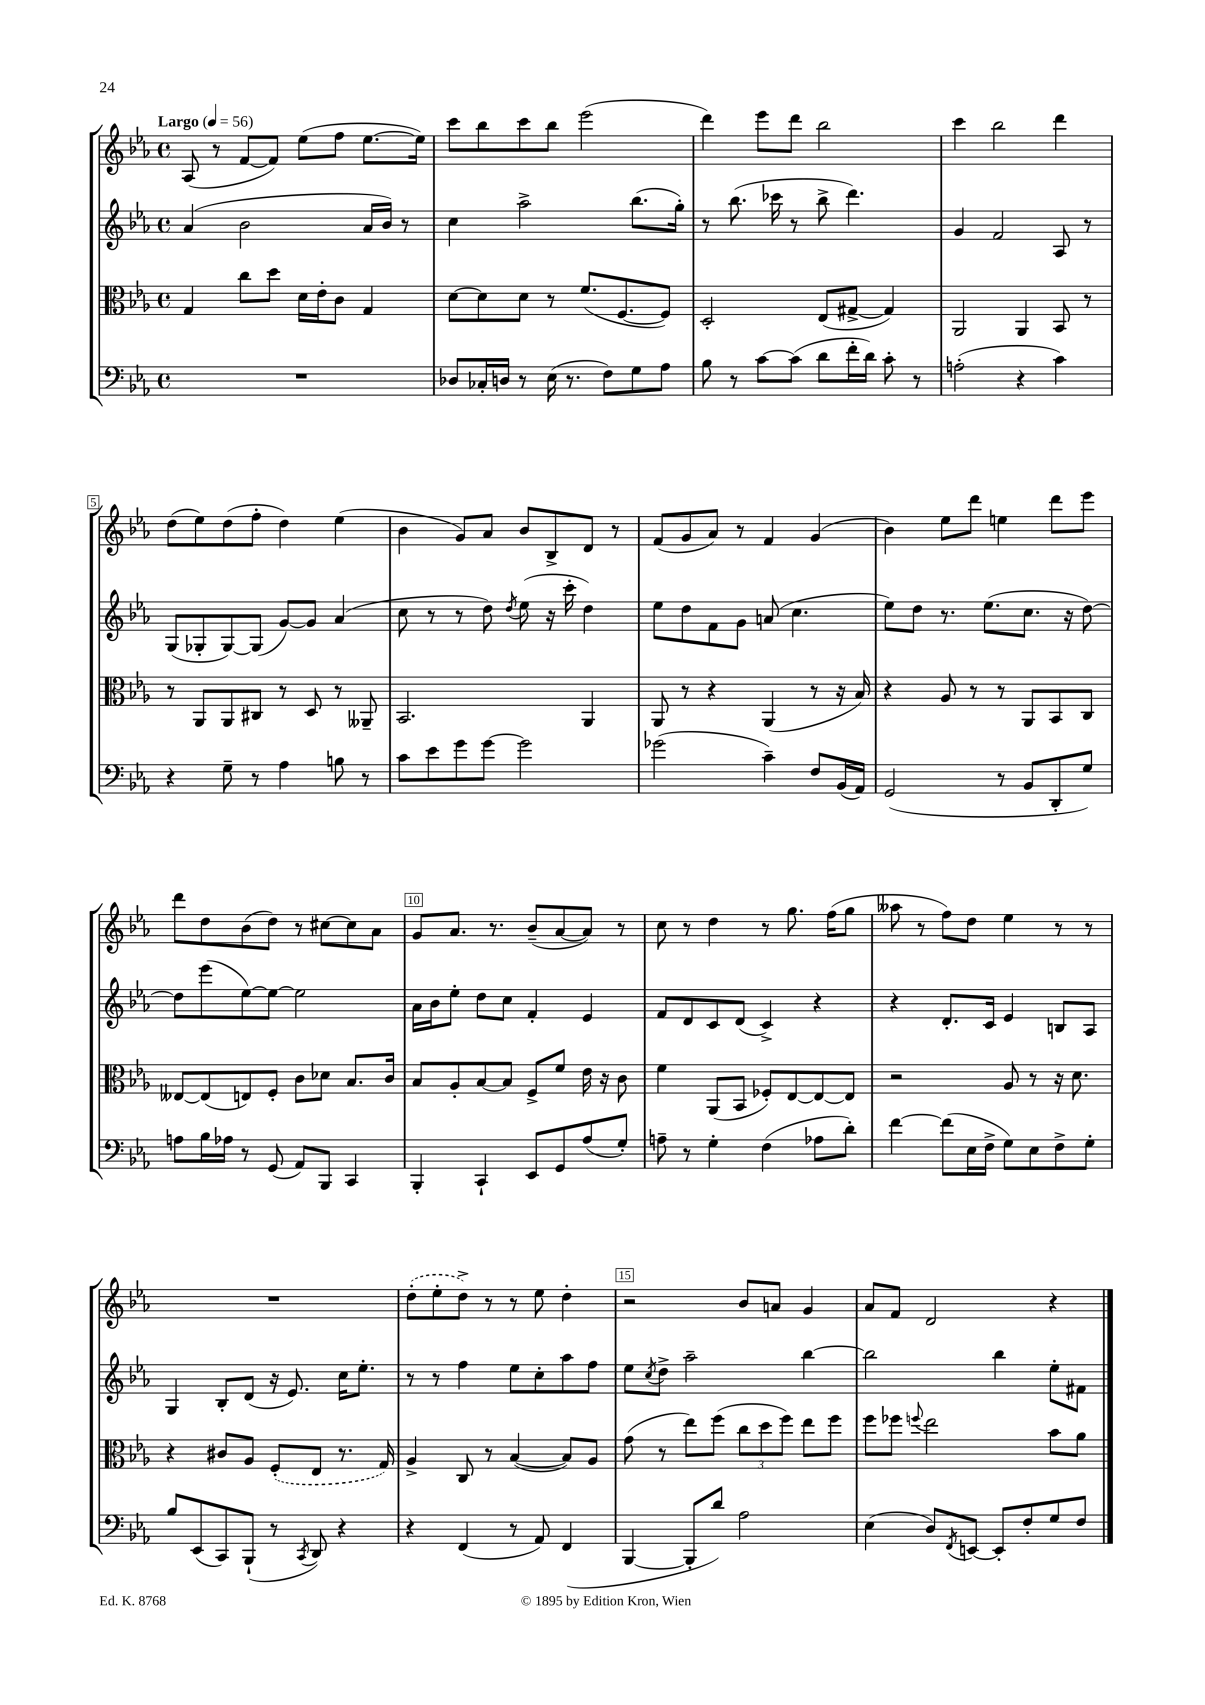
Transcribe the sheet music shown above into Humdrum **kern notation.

**kern	**kern	**kern	**kern
*part4	*part3	*part2	*part1
*staff4	*staff3	*staff2	*staff1
*clefF4	*clefC3	*clefG2	*clefG2
*k[b-e-a-]	*k[b-e-a-]	*k[b-e-a-]	*k[b-e-a-]
*M4/4	*M4/4	*M4/4	*M4/4
*met(c)	*met(c)	*met(c)	*met(c)
*MM56	*MM56	*MM56	*MM56
=1	=1	=1	=1
!	!	!	!LO:TX:a:B:t=Largo
1r	4G/	(4a-/	(8A-/
.	.	.	8r
.	8cc\L	2b-\	[8f/L
.	8dd\J	.	8f/J])
.	16d\LL	.	(8ee-\L
.	16e-'\J	.	.
.	8c\J	.	8ff\J
.	4G/	16a-/LL	[8.ee-\L
.	.	16b-/JJ)	.
.	.	8r	.
.	.	.	16ee-\Jk])
=2	=2	=2	=2
8D-X/L	[8d\L	4cc\	8ccc\L
16C-X'/L	8d\]	.	8bb-\
16Dn/JJ	.	.	.
8r	8d\J	2aa-^\	8ccc\
(16E-\	8r	.	8bb-\J
8.r	.	.	.
.	(8.f/L	.	(2eee-\
8F\L)	.	.	.
.	[8.F/	.	.
8G\	.	(8.bb-\L	.
8A-\J	8F/J])	.	.
.	.	16gg'\Jk)	.
=3	=3	=3	=3
8B-\	2D'/	8r	4ddd\)
8r	.	(8.bb-\	.
[8c\L	.	.	8eee-\L
.	.	16ccc-X\	.
(8c\J]	.	8r	8ddd\J
8d\L	(8E-/L	8bb-^\	2bb-\
16f'\L	[8G#X^/J	4.ddd\)	.
16d\JJ)	.	.	.
8c'\	4G#/])	.	.
8r	.	.	.
=4	=4	=4	=4
(2An'\	2AA-/	4g/	4ccc\
.	.	2f/	2bb-\
4r	4AA-/	.	.
4c\)	8BB-/	8A-/	4ddd\
.	8r	8r	.
!!LO:LB:g=z
=5	=5	=5	=5
4r	8r	(8G/L	(8dd\L
.	8AA-/L	8G-X'/	8ee-\)
8G~\	8AA-/	[8G-/)	(8dd\
8r	8C#X/J	(8G-/J]	8ff'\J
4A-\	8r	[8g/L)	4dd\)
.	8D/	8g/J]	.
8Bn\	8r	(4a-/	(4ee-\
8r	8AA--X~/	.	.
=6	=6	=6	=6
8c\L	2.BB-/	8cc\	4b-\
8e-\	.	8r	.
8g\	.	8r	8g/L)
[8g\J	.	8dd\)	8a-/J
.	.	8qdd/	.
2g\]	.	(8ee-\	8b-/L
.	.	16r	8B-^/
.	.	16ccc'\	.
.	4AA-/	4dd\)	8d/J
.	.	.	8r
=7	=7	=7	=7
(2g-X\	8AA-/	8ee-\L	(8f/L
.	8r	8dd\	8g/
.	4r	8f\	8a-/J)
.	.	8g\J	8r
4c~\)	(4AA-/	(8an/	4f/
.	.	4.cc\	.
8F/L	8r	.	(4g/
(16BB-/L	16r	.	.
16AA-/JJ)	16B-/)	.	.
=8	=8	=8	=8
(2GG/	4r	8ee-\L)	4b-\)
.	.	8dd\J	.
.	8A-/	8.r	8ee-\L
.	8r	.	8ddd\J
.	.	(8.ee-\L	.
8r	8r	.	4een\
8BB-/L	8AA-/L	8.cc\J	.
8DD'/	8BB-/	.	8ddd\L
.	.	16r	.
8G/J)	8C/J	[8dd\)	8eee-\J
!!LO:LB:g=z
=9	=9	=9	=9
8An\L	[8E--X/L	8dd\L]	8ddd\L
16B-\L	(8E--/]	(8eee-\	8dd\
16A-X\JJ	.	.	.
8r	8En/)	[8ee-\)	(8b-\
(8GG/	8F'/J	8ee-\J_	8dd\J)
8AA-/L)	8c\L	2ee-\]	8r
8BBB-/J	8d-X\J	.	[8cc#X\L
4CC/	8.B-/L	.	8cc#\]
.	.	.	8a-\J
.	16c/Jk	.	.
=10	=10	=10	=10
4BBB-'/	8B-/L	16a-\LL	8g/L
.	.	16b-\J	.
.	8A-'/	8ee-'\J	8.a-/J
4CC`/	[8B-/	8dd\L	.
.	.	.	8.r
.	8B-/J]	8cc\J	.
8EE-/L	8F^/L	4f'/	(8b-~/L
8GG/	8f/J	.	[8a-/
(8A-/	16e-\	4e-/	8a-/J])
.	16r	.	.
8G'/J)	8c\	.	8r
=11	=11	=11	=11
8An~\	4f\	8f/L	8cc\
8r	.	8d/	8r
4G'\	(8AA-/L	8c/	4dd\
.	8BB-/J	(8d/J	.
(4F\	8F-X'/L)	4c^/)	8r
.	[8E-/	.	8.gg\
8A-X\L	8E-/_	4r	.
.	.	.	(16ff\KL
8d'\J)	8E-/J]	.	8gg\J
=12	=12	=12	=12
[4f\	2r	4r	8aa--X\
.	.	.	8r
(8f\L]	.	8.d'/L	8ff\L)
16E-\L	.	.	8dd\J
16F^\JJ	.	16c/Jk	.
8G\L)	8A-/	4e-/	4ee-\
8E-\	8r	.	.
8F^\	16r	8Bn/L	8r
.	8.d\	.	.
8G'\J	.	8A-/J	8r
!!LO:LB:g=z
=13	=13	=13	=13
8B-/L	4r	4G/	1r
(8EE-/	.	.	.
8CC/)	8c#X/L	8B-'/L	.
(8BBB-`/J	8A-/J	(8d/J	.
8r	(8F'/L	16r	.
.	.	8.e-/)	.
8qCC/	.	.	.
8DD/)	8E-/J	.	.
4r	8.r	16cc\KL	.
.	.	8.ee-'\J	.
.	16G/)	.	.
=14	=14	=14	=14
4r	4A-^/	8r	(8dd'\L
.	.	8r	8ee-'\
(4FF/	8C/	4ff\	8dd^\J)
.	8r	.	8r
8r	([4B-/	8ee-\L	8r
8AA-/)	.	8cc'\	8ee-\
(4FF/	8B-/L])	8aa-\	4dd'\
.	8A-/J	8ff\J	.
=15	=15	=15	=15
[4BBB-/	(8g\	8ee-\L	2r
.	.	8qcc/	.
.	8r	8dd^\J	.
8BBB-'/L]	8ee-\L)	2aa-~\	.
8d/J)	(8ff\J	.	.
2A-\	12cc\L	.	8b-/L
.	12dd\	.	.
.	.	.	8an/J
.	12ff\J)	.	.
.	8ee-\L	[4bb-\	4g/
.	8ff\J	.	.
=16	=16	=16	=16
(4E-\	8ff\L	2bb-\]	8a-/L
.	8ff-X\J	.	8f/J
.	8qqffn/	.	.
8D/L)	2ee-\	.	2d/
8qFF/	.	.	.
[8EEn/J	.	.	.
8EE'/L]	.	4bb-\	.
8F'/	.	.	.
8G/	8b-\L	8ee-'\L	4r
8F/J	8a-\J	8f#X\J	.
==	==	==	==
*-	*-	*-	*-
